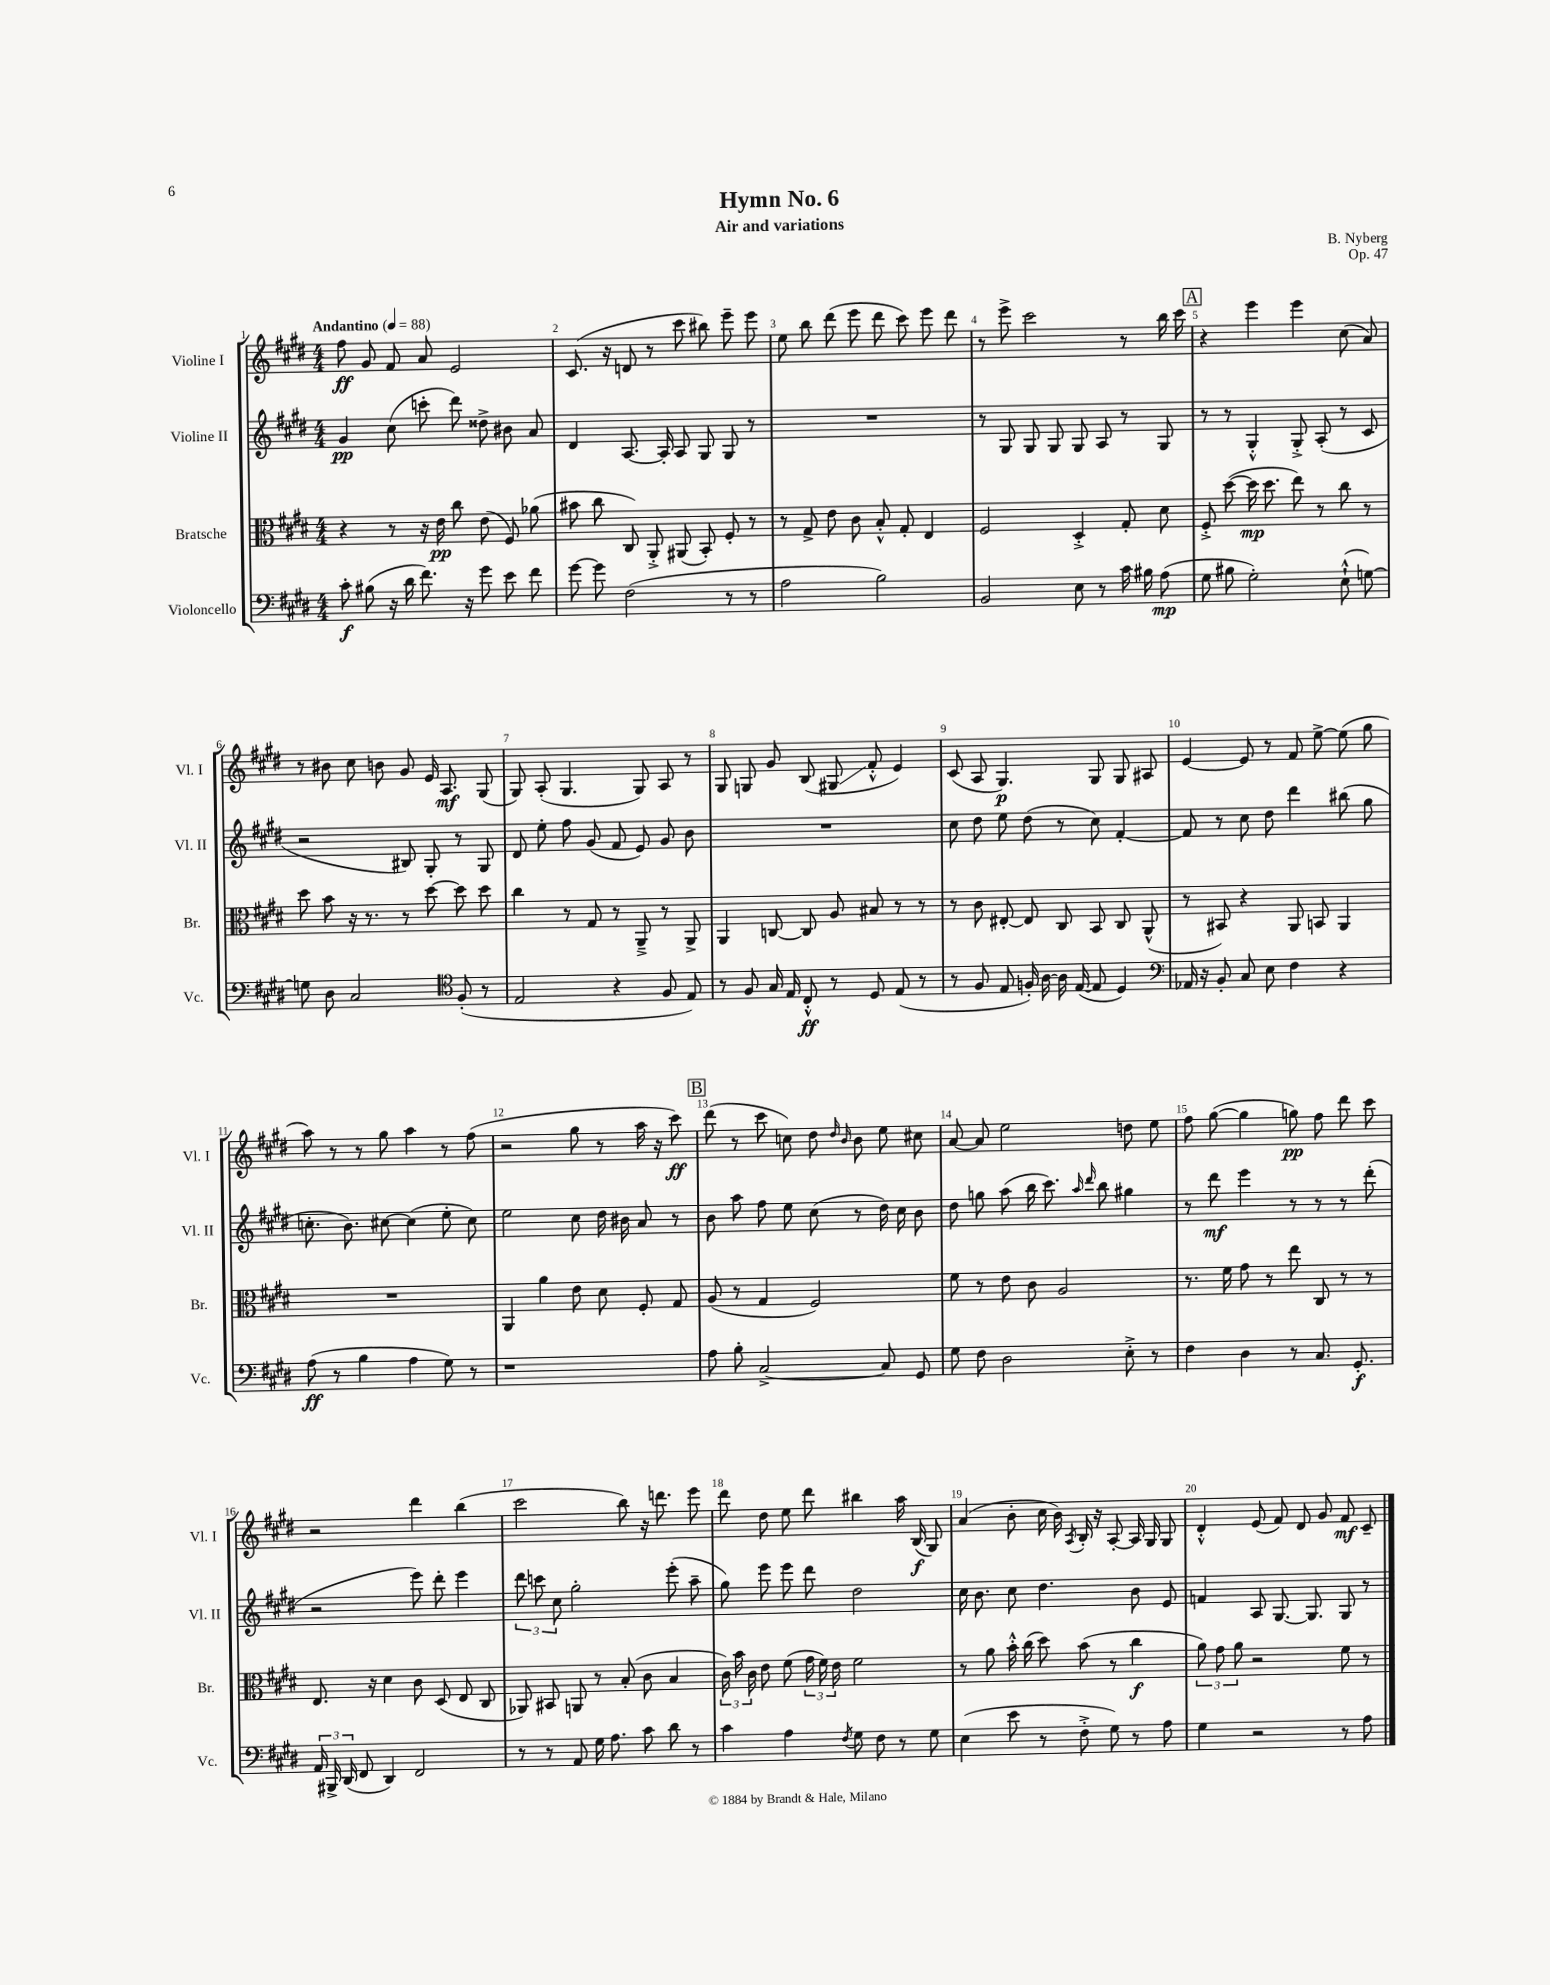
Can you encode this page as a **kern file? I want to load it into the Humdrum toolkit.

**kern	**kern	**kern	**kern
*staff4	*staff3	*staff2	*staff1
*clefF4	*clefC3	*clefG2	*clefG2
*k[f#c#g#d#]	*k[f#c#g#d#]	*k[f#c#g#d#]	*k[f#c#g#d#]
*M4/4	*M4/4	*M4/4	*M4/4
*MM88	*MM88	*MM88	*MM88
8c#'\	4r	4g#/	8ff#\
(8B#\	.	.	8g#/
16r	8r	(8cc#\	8f#/
16d#\	.	.	.
8.f#\)	16r	8ccc'\	8a/
.	16e\	.	.
.	8cc#\	8ddd#\)	2e/
16r	.	.	.
8g#\	(8e\	8dd##^\	.
8e\	8F#/)	8b#\	.
8f#\	(8a-\	8a/	.
=	=	=	=
[8g#\	8b#\	4d#/	(8.c#/
8g#\]	8cc#\	.	.
.	.	.	16r
(2F#\	8C#/)	[8.A/	8d/
.	8AA'^/	.	8r
.	.	16A'/]	.
.	(8AA#/	8A/	8ccc#\
.	8BB'/)	8G#/	8bb#\)
8r	8F#'/	8G#/	8eee~\
8r	8r	8r	8eee\
=	=	=	=
2A\	8r	1r	8ee\
.	8G#^/	.	8bb\
.	8e\	.	(8ddd#\
.	8c#\	.	8eee\
2B\)	8B'^^/	.	8ddd#\
.	8G#'/	.	8ccc#\)
.	4E/	.	8eee\
.	.	.	8ddd#\
=	=	=	=
2BB/	2F#/	8r	8r
.	.	8G#/	8eee^\
.	.	8G#/	2ccc#\
.	.	8G#/	.
8E\	4D#'^/	8G#/	.
8r	.	8A/	.
16c#\	8G#'/	8r	8r
16B#\	.	.	.
(8A\	8d#\	8G#/	16bb\
.	.	.	16ccc#\
=	=	=	=
8G#\	8F#'^/	8r	4r
8B#\	([8dd#\	8r	.
2G#'\)	16dd#\]	4G#'^^/	4eee\
.	8.dd#\	.	.
.	8ee\)	8G#'^/	4eee\
.	8r	(8A'/	.
(8E`^^\	8cc#\	8r	(8cc#\
[8G\)	8r	8c#/	8a/)
=	=	=	=
8G\]	8dd#\	2r	8r
8D#\	8b\	.	8b#\
2C#/	16r	.	8cc#\
.	8.r	.	.
.	.	.	8b\
.	8r	8B#/)	8g#/
.	[8dd#\	8G#'/	16e/
.	.	.	8.A/
*clefC4	*	*	*
(8F#'/	8dd#\]	8r	.
8r	8dd#\	8G#/	(8G#/
=	=	=	=
2E/	4cc#\	8d#/	8G#/)
.	.	8ee'\	(8A'/
.	8r	8ff#\	4.G#/
.	8G#/	(8g#/	.
4r	8r	8f#/	.
.	8AA~^/	8e/)	8G#/)
8F#/	8r	8g#/	8A/
8E/)	8AA^/	8b\	8r
=	=	=	=
8r	4AA/	1r	8G#/
8F#/	.	.	8G/
16G#/	[8C/	.	8g#/
16E/	.	.	.
8C#'^^/	8C/]	.	(8B/
8r	8A/	.	8G#/
8D#/	8B#/	.	8f#'^^/
(8E/	8r	.	4e/)
8r	8r	.	.
=	=	=	=
8r	8r	8cc#\	(8c#/
8F#/	8c#\	8dd#\	8A/
8E/	[8E#'/	8ee\	4.G#/)
16F'/)	8E#/]	(8dd#\	.
[16A\	.	.	.
16A\]	8C#/	8r	.
([16E/	.	.	.
8E/]	8BB/	8cc#\)	8G#/
4D#/)	8C#/	[4f#'/	8G#/
.	(8AA^^/	.	8A#/
=	=	=	=
*clefF4	*	*	*
16AA-/	8r	8f#/]	[4e/
16r	.	.	.
8BB'/	8BB#/)	8r	.
8C#/	4r	8cc#\	8e/]
8E\	.	8dd#\	8r
4F#\	8AA/	4ddd#\	8f#/
.	8BB/	.	[8ee^\
4r	4AA/	(8bb#\	(8ee\]
.	.	8gg#\	8gg#\
=	=	=	=
(8A\	1r	8.cc'\	8aa\)
8r	.	.	8r
.	.	8.b\)	.
4B\	.	.	8r
.	.	[8cc#\	8gg#\
4A\	.	(4cc#\]	4aa\
8G#\)	.	8ee'\	8r
8r	.	8cc#\)	(8ff#\
=	=	=	=
1r	4AA/	2ee\	2r
.	4a\	.	.
.	8e\	8cc#\	8gg#\
.	8d#\	16dd#\	8r
.	.	16b#\	.
.	8F#'/	8a/	16aa\
.	.	.	16r
.	8G#/	8r	8ccc#\)
=	=	=	=
8A\	(8A/	8b\	(8ddd#\
8B'\	8r	8aa\	8r
[2C#^/	4G#/	8ff#\	8ccc#\
.	.	8ee\	8cc\)
.	2F#/)	(8cc#\	8dd#\
.	.	.	16qqdd#/
.	.	.	16qqb/
.	.	8r	8b\
8C#/]	.	16dd#\)	8ee\
.	.	16cc#\	.
8GG#/	.	8b\	8cc#\
=	=	=	=
8G#\	8f#\	8dd#\	[8a/
8F#\	8r	8gg\	8a/]
2D#\	8e\	(8aa\	2ee\
.	8c#\	16bb\	.
.	.	8.ccc#\)	.
.	2A/	.	.
.	.	16qqaa/	.
.	.	16qqddd#/	.
.	.	8bb\	.
8E'^\	.	4gg#\	8dd\
8r	.	.	8ee\
=	=	=	=
4F#\	8.r	8r	8ff#\
.	.	8ddd#\	([8gg#\
.	16f#\	.	.
4D#\	8g#\	4eee\	4gg#\]
.	8r	.	.
8r	8ee\	8r	8gg\)
8.C#/	8C#/	8r	8ff#\
.	8r	8r	8ddd#\
8.GG#'/	.	.	.
.	8r	(8ddd#'\	8ccc#\
=	=	=	=
24AA/	8.E/	2r	2r
24BBB#^/	.	.	.
(24DD#/	.	.	.
8FF#/	.	.	.
.	16r	.	.
4DD#/)	4d#\	.	.
2FF#/	8c#\	8eee\)	4ddd#\
.	(8D#/	8ddd#'\	.
.	8E/	4eee\	(4bb\
.	8C#/	.	.
=	=	=	=
8r	8AA-/)	12ddd#\	2ccc#\
.	.	12ccc\	.
8r	8BB#/	.	.
.	.	12cc#\	.
8AA/	8AA/	2gg#'\	.
16G#\	8r	.	.
8.A\	.	.	.
.	(8B'/	.	8bb\)
8c#\	8c#\	.	16r
.	.	.	8.ddd\
8d#\	4B/	(8eee'\	.
8r	.	8aa~\	8eee\
=	=	=	=
4c#\	24c#\)	8gg#\)	8ddd#\
.	24b\	.	.
.	24c#\	.	.
.	8e\	8eee\	8dd#\
4A\	(8f#\	8eee\	8ee\
.	24g#\	8ddd#\	8ddd#\
.	24f#\)	.	.
.	24e\	.	.
8qF#/	.	.	.
8G#\	2f#\	2dd#\	4bb#\
8F#\	.	.	.
8r	.	.	16aa\
.	.	.	(16B/
8G#\	.	.	8G#/)
=	=	=	=
(4E\	8r	16cc#\	(4a/
.	.	8.b\	.
.	8a\	.	.
8e\	16b'^^\	8cc#\	8b'\
.	(16cc#\	.	.
8r	8dd#\)	4.dd#\	16cc#\
.	.	.	16b\)
.	.	.	8qA/
8F#'^\	(8b\	.	16B'/
.	.	.	16r
8G#\)	8r	.	[8A'/
8r	4cc#\	8b\	16A/]
.	.	.	16G#/
8A\	.	8e/	8G#/
=	=	=	=
4G#\	12a\)	4f/	4d#'^^/
.	12g#\	.	.
.	12a\	.	.
2r	2r	8A/	(8e/
.	.	[8.G#/	8f#/)
.	.	.	8d#/
.	.	8.G#/]	.
.	.	.	8g#/
8r	8f#\	8G#/	8f#/
8A\	8r	8r	8c#~/
==	==	==	==
*-	*-	*-	*-
